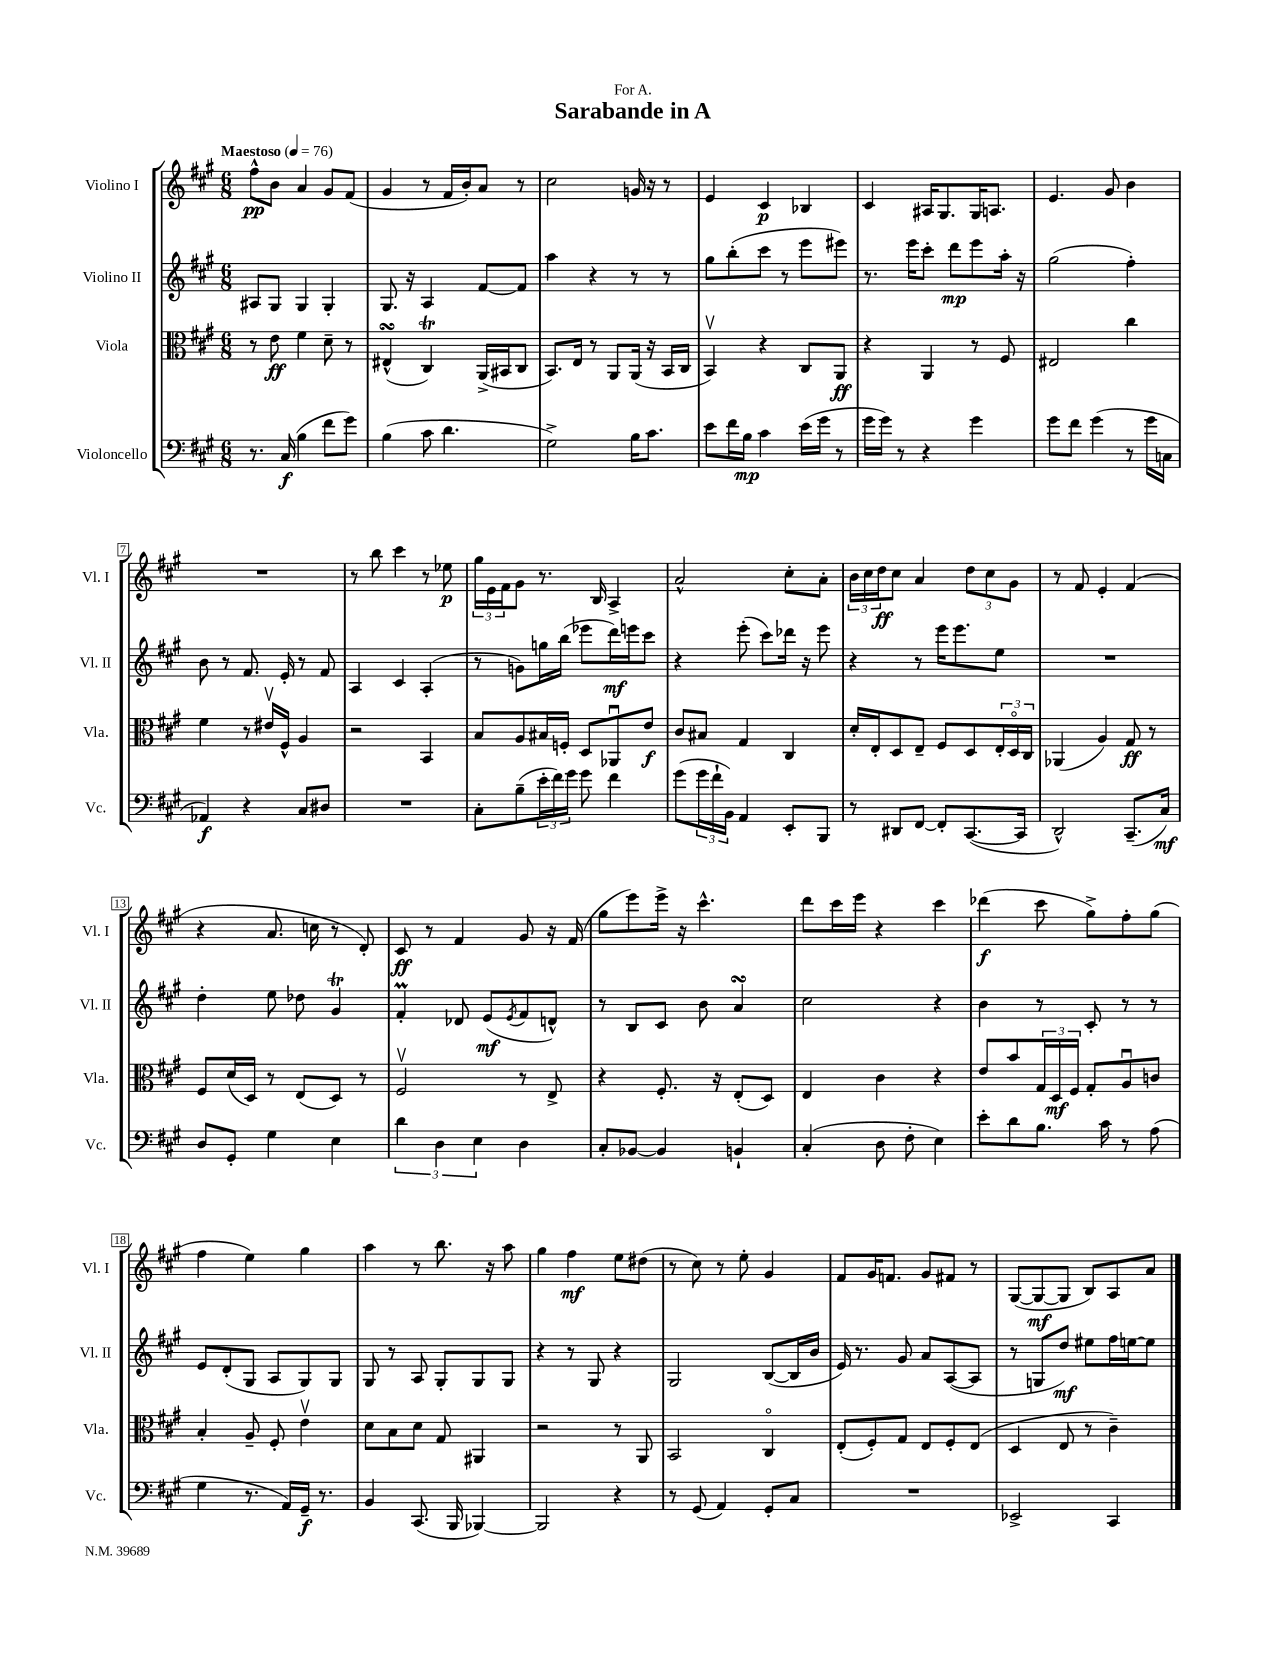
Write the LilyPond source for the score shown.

\header { title = "Sarabande in A" dedication = "For A." }
<<
\new StaffGroup <<
\new Staff = "s0" \with { instrumentName = "Violino I" shortInstrumentName = "Vl. I" } {
    \clef treble \key a \major \numericTimeSignature \time 6/8 \tempo "Maestoso" 4 = 76
    fis''8-^\pp b'8 a'4 gis'8 fis'8( |
    gis'4 r8 fis'16 b'16-.) a'8 r8 |
    cis''2 g'16 r16 r8 |
    e'4 cis'4\p bes4 |
    cis'4 ais16 gis8. gis16 a8. |
    e'4. gis'8 b'4 |
    R2. |
    r8 b''8 cis'''4 r8 ees''8\p |
    \tuplet 3/2 { gis''16 e'16 fis'16 } gis'8 r8. b16 a4-> |
    a'2-^ cis''8-. a'8-. |
    \tuplet 3/2 { b'16 cis''16 d''16\ff } cis''8 a'4 \tuplet 3/2 { d''8 cis''8 gis'8 } |
    r8 fis'8 e'4-. fis'4( |
    r4 a'8. c''16 r8 d'8-.) |
    cis'8\ff r8 fis'4 gis'8 r16 fis'16( |
    gis''8 e'''8) e'''16-> r16 cis'''4.-^ |
    d'''8 cis'''16 e'''16 r4 cis'''4 |
    des'''4\f( cis'''8 gis''8->) fis''8-. gis''8( |
    fis''4 e''4) gis''4 |
    a''4 r8 b''8. r16 a''8 |
    gis''4 fis''4\mf e''8 dis''8( |
    r8 cis''8) r8 e''8-. gis'4 |
    fis'8 gis'16 f'8. gis'8 fis'8 r8 |
    gis8~( gis8~\mf gis8 b8) a8 a'8 \bar "|." |
}
\new Staff = "s1" \with { instrumentName = "Violino II" shortInstrumentName = "Vl. II" } {
    \clef treble \key a \major \numericTimeSignature \time 6/8
    ais8 gis8 gis4 gis4-. |
    gis8. r16 a4 fis'8~ fis'8 |
    a''4 r4 r8 r8 |
    gis''8 b''8-.( cis'''8 r8 e'''8 eis'''8) |
    r8. e'''16 cis'''8-. d'''8\mp e'''8 a''16-. r16 |
    gis''2( fis''4-.) |
    b'8 r8 fis'8. e'16-. r8 fis'8 |
    a4 cis'4 a4-.( |
    r8 g'8) g''16 b''16( ees'''8 d'''16\mf) e'''16 cis'''8 |
    r4 e'''8-.( cis'''8) des'''16 r16 e'''8 |
    r4 r8 e'''16 e'''8. e''8 |
    R2. |
    d''4-. e''8 des''8 gis'4\trill |
    fis'4-.\prall des'8 e'8\mf( \acciaccatura { e'8 } fis'8 d'8-^) |
    r8 b8 cis'8 b'8 a'4\turn |
    cis''2 r4 |
    b'4 r8 cis'8-. r8 r8 |
    e'8 d'8-.( gis8 a8 gis8) gis8 |
    gis8 r8 a8 gis8-. gis8 gis8 |
    r4 r8 gis8 r4 |
    gis2 b8~( b16 b'16 |
    e'16) r8. gis'8 a'8 a8~( a8 |
    r8 g8 d''8\mf) eis''8 fis''16 e''16~ e''8 \bar "|." |
}
\new Staff = "s2" \with { instrumentName = "Viola" shortInstrumentName = "Vla." } {
    \clef alto \key a \major \numericTimeSignature \time 6/8
    r8 e'8\ff fis'4 d'8-- r8 |
    eis4-^\turn( cis4\trill) a,16->( bis,16 cis8 |
    b,8.) e16 r8 a,8 a,16( r16 b,16 cis16 |
    b,4\upbow) r4 cis8 a,8\ff |
    r4 a,4 r8 fis8 |
    eis2 cis''4 |
    fis'4 r8 eis'16\upbow fis16-^ a4 |
    r2 b,4 |
    b8 a8 bis16 f16-. d8 aes,8\downbow e'8\f |
    cis'8 bis8 gis4 cis4 |
    d'16-. e16-. d8 e8-- fis8 d8 \tuplet 3/2 { e16-. d16\flageolet cis16 } |
    aes,4( a4) gis8\ff r8 |
    fis8 d'16( d16) r8 e8( d8) r8 |
    fis2\upbow r8 e8-> |
    r4 fis8.-. r16 e8-.( d8) |
    e4 cis'4 r4 |
    e'8 b'8 \tuplet 3/2 { gis16 d16\mf fis16 } gis8-. a8\downbow c'8 |
    b4-. a8-- fis8-. e'4\upbow |
    d'8 b8 d'8 gis8 ais,4 |
    r2 r8 a,8 |
    b,2 cis4\flageolet |
    e8-.( fis8-.) gis8 e8 fis8-. e8( |
    d4 e8 r8 cis'4--) \bar "|." |
}
\new Staff = "s3" \with { instrumentName = "Violoncello" shortInstrumentName = "Vc." } {
    \clef bass \key a \major \numericTimeSignature \time 6/8
    r8. cis16\f( b4 fis'8 gis'8) |
    b4( cis'8 d'4. |
    gis2->) b16 cis'8. |
    e'8 fis'16 b16\mp cis'4 e'16( gis'16 r8 |
    gis'16 gis'16) r8 r4 gis'4 |
    gis'8 fis'8 gis'4( r8 gis'16 c16 |
    aes,4\f) r4 cis8 dis8 |
    R2. |
    cis8-. b8--( \tuplet 3/2 { e'16-. fis'16) gis'16 } gis'8 fis'4 |
    gis'8( \tuplet 3/2 { gis'16 fis'16-! b,16) } a,4 e,8-. b,,8 |
    r8 dis,8 fis,8~ fis,8-. cis,8.~( cis,16 |
    d,2-^) cis,8.--( cis16\mf) |
    d8 gis,8-. gis4 e4 |
    \tuplet 3/2 { d'4 d4 e4 } d4 |
    cis8-. bes,8~ bes,4 b,4-! |
    cis4-.( d8 fis8-. e4) |
    e'8-. d'8 b8. cis'16 r8 a8( |
    gis4 r8. a,16) gis,16--\f r8. |
    b,4 cis,8.( b,,16 bes,,4~) |
    bes,,2 r4 |
    r8 gis,8( a,4) gis,8-. cis8 |
    R2. |
    ees,2-> cis,4 \bar "|." |
}
>>
>>
\layout { \context { \Score \override BarNumber.stencil = #(make-stencil-boxer 0.1 0.3 ly:text-interface::print) } }
